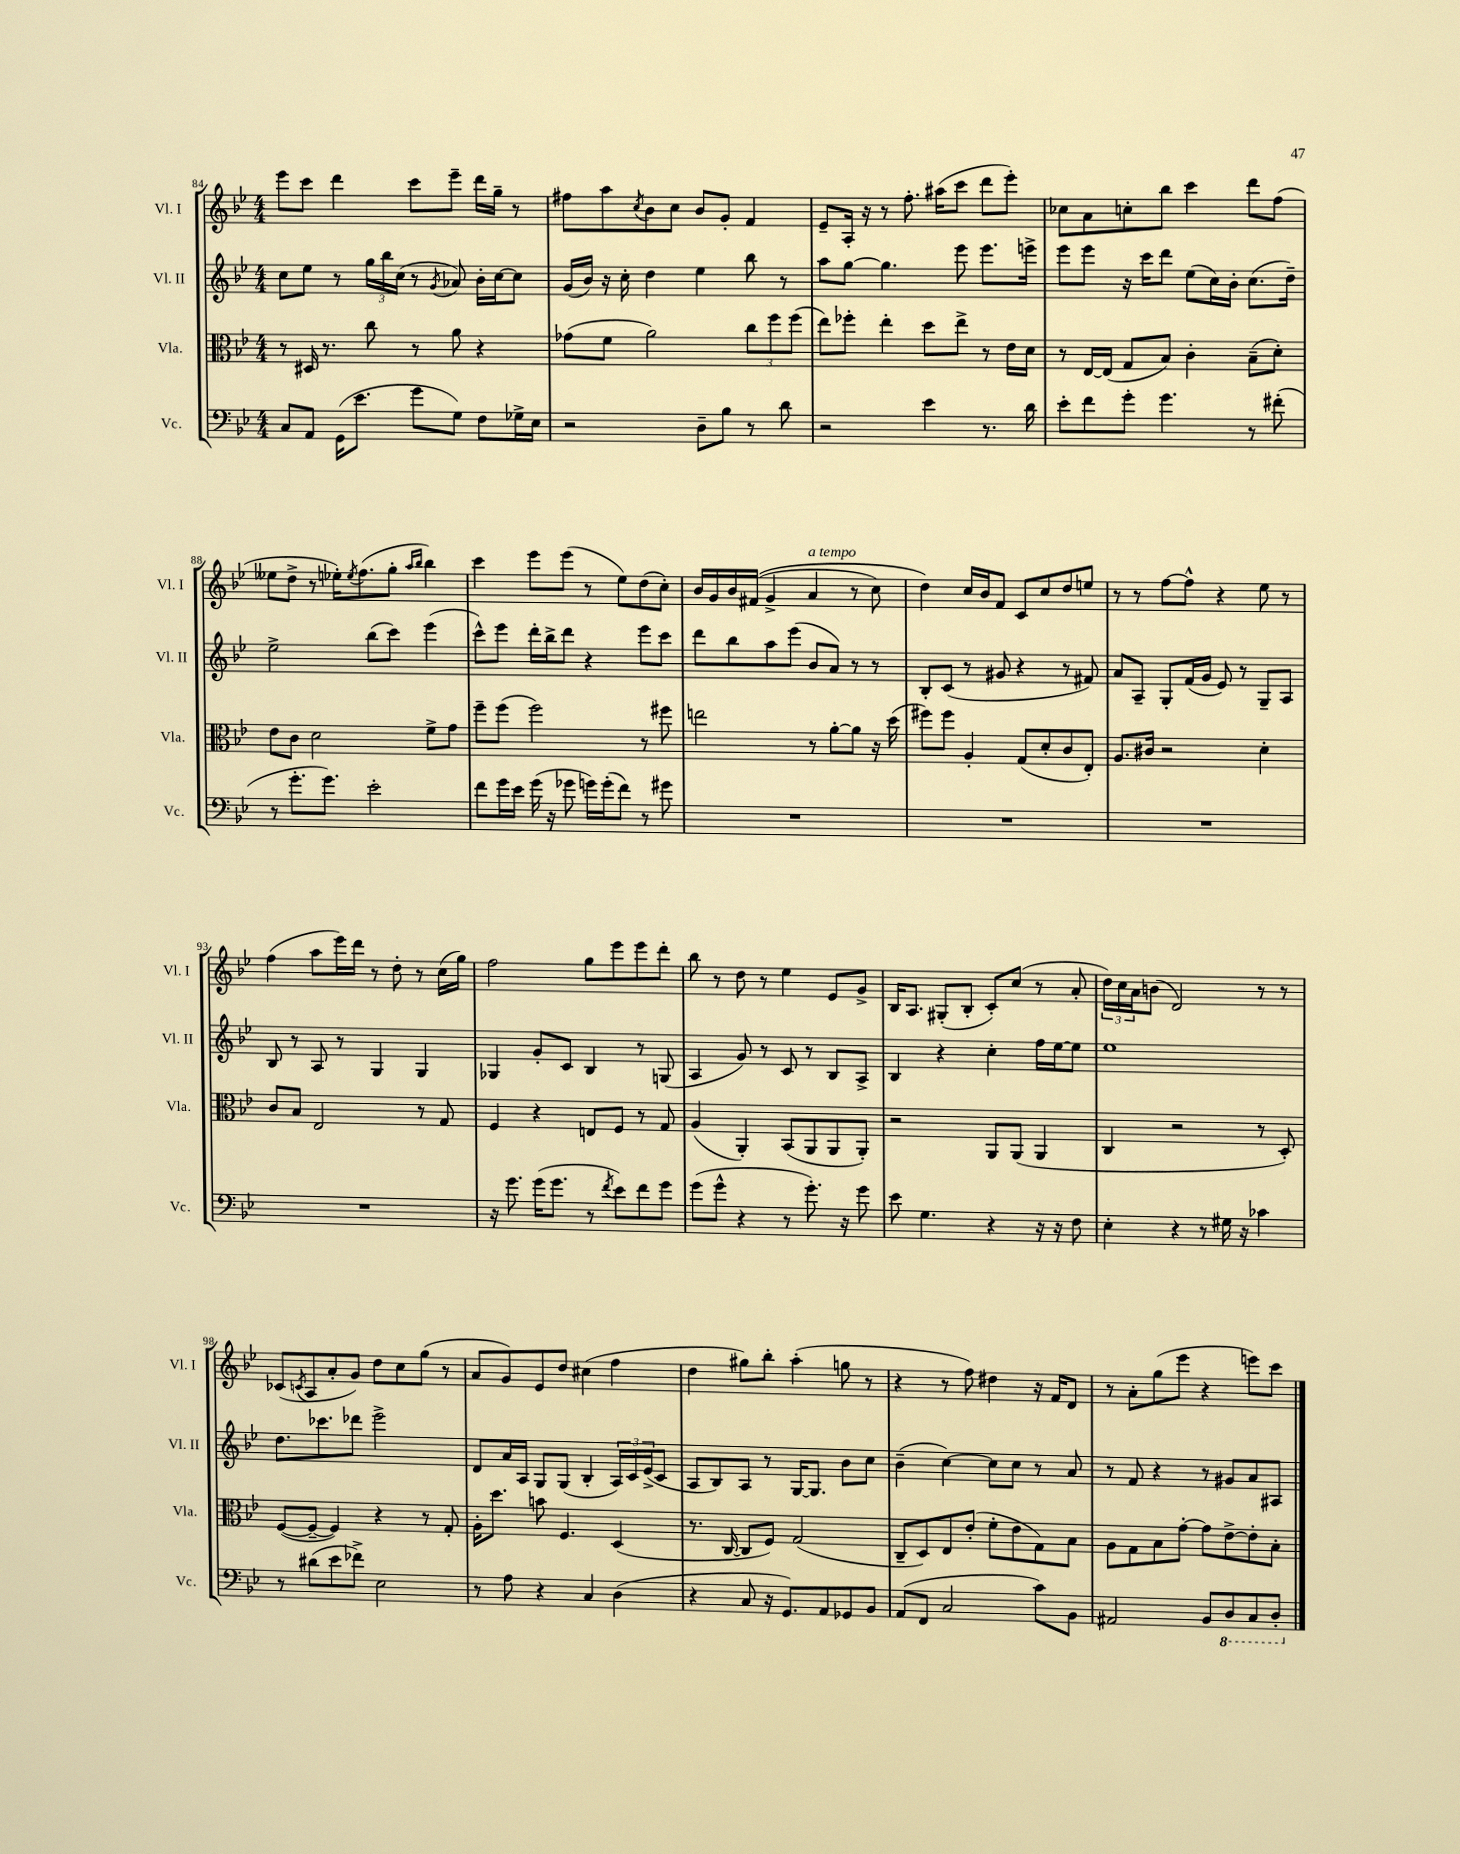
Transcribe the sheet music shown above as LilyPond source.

<<
\new StaffGroup <<
\new Staff = "s0" \with { instrumentName = "Vl. I" shortInstrumentName = "Vl. I" } {
    \clef treble \key bes \major \numericTimeSignature \time 4/4
    ees'''8 c'''8 d'''4 c'''8 ees'''8-- d'''16 g''16-- r8 |
    fis''8 a''8 \acciaccatura { c''8 } bes'8 c''8 bes'8 g'8-. f'4 |
    ees'8-- a16-. r16 r8 f''8.-. ais''16( c'''8 d'''8 ees'''8-.) |
    ces''8 a'8 c''8-. bes''8 c'''4 d'''8 f''8( |
    eeses''8 d''8-> r8 ees''16-.) \acciaccatura { ees''8 } f''8.( g''8-. \grace { a''16 bes''16 } bes''4) |
    c'''4 ees'''8 ees'''8( r8 ees''8) d''8( c''8-.) |
    bes'16 g'16 bes'16 fis'16(\( g'4-> a'4^\markup { \italic "a tempo" } r8 c''8) |
    d''4\) c''16 bes'16 f'8 c'8 c''8 d''8 e''8 |
    r8 r8 f''8~ f''8-^ r4 ees''8 r8 |
    f''4( a''8 ees'''16) d'''16 r8 d''8-. r8 c''16( g''16) |
    f''2 g''8 ees'''8 ees'''8 d'''8-. |
    bes''8 r8 d''8 r8 ees''4 ees'8 g'8-> |
    bes16 a8. gis8-.( bes8-. c'8-.) c''8( r8 a'8-. |
    \tuplet 3/2 { d''16) c''16 a'16 } b'8( d'2) r8 r8 |
    ces'8( \acciaccatura { c'8 } a8 a'8-. g'8) d''8 c''8 g''8( r8 |
    a'8 g'8) ees'8 d''8 cis''4( f''4 |
    d''4 gis''8) bes''8-. a''4-.( g''8 r8 |
    r4 r8 f''8) dis''4 r16 f'16 d'8 |
    r8 a'8-. g''8( ees'''8 r4 e'''8) c'''8 \bar "|." |
}
\new Staff = "s1" \with { instrumentName = "Vl. II" shortInstrumentName = "Vl. II" } {
    \clef treble \key bes \major \numericTimeSignature \time 4/4
    c''8 ees''8 r8 \tuplet 3/2 { g''16 bes''16 c''16( } r8 \acciaccatura { g'8 } aes'8) bes'16-. c''16~ c''8 |
    g'16( bes'16) r16 c''16-. d''4 ees''4 bes''8 r8 |
    a''8 g''8~ g''4. ees'''8 ees'''8. e'''16-> |
    ees'''8 ees'''8 r16 c'''16 d'''8 ees''8( c''16) bes'16-. c''8.( d''16--) |
    ees''2-> bes''8( c'''8) ees'''4( |
    c'''8-^) ees'''8 d'''16-. bes''16-> d'''8 r4 ees'''8 c'''8 |
    d'''8 bes''8 a''8 ees'''8( bes'8 a'8) r8 r8 |
    bes8-. c'8( r8 gis'8 r4 r8 fis'8) |
    a'8 a8-- g8-. f'16( g'16 ees'8) r8 g8-- a8 |
    bes8 r8 a8 r8 g4 g4 |
    ges4 g'8-. c'8 bes4 r8 g8( |
    a4 g'8) r8 c'8 r8 bes8 a8-> |
    bes4 r4 c''4-. f''16 ees''16~ ees''8 |
    ees''1 |
    d''8. ces'''8. des'''8 ees'''2-> |
    d'8 a'16 a16 g8 g8( bes4-. \tuplet 3/2 { a16) c'16 ees'16->( } c'8 |
    a8 bes8) a8 r8 g16~ g8. bes'8 c''8 |
    bes'4--( c''4~) c''8 c''8 r8 a'8 |
    r8 f'8 r4 r8 gis'8 a'8 ais8 \bar "|." |
}
\new Staff = "s2" \with { instrumentName = "Vla." shortInstrumentName = "Vla." } {
    \clef alto \key bes \major \numericTimeSignature \time 4/4
    r8 dis16 r8. c''8 r8 a'8 r4 |
    ges'8( f'8 a'2) \tuplet 3/2 { c''8 f''8 f''8( } |
    ees''8) fes''8-. ees''4-. d''8 ees''8-> r8 ees'16 d'16 |
    r8 ees16~ ees16( g8 bes8) c'4-. bes8--( d'8-.) |
    ees'8 c'8 d'2 f'8-> g'8 |
    f''8-- f''8( f''2) r8 fis''8 |
    e''2 r8 a'8~-. a'8 r16 d''16( |
    fis''8) fis''8 a4-. g8( d'8-. c'8 ees8-.) |
    a8. cis'16 r2 d'4-. |
    c'8 bes8 ees2 r8 g8 |
    f4 r4 e8 f8 r8 g8 |
    a4( a,4-.) bes,8( a,8 a,8 a,8-.) |
    r2 a,8 a,8( a,4 |
    c4 r2 r8 d8-.) |
    f8~( f8~-- f4) r4 r8 g8-. |
    a16-. d''8. b'8 f4. d4( |
    r8. c16~ c8 f8) g2( |
    c8-- d8) ees8 ees'8-.( f'8-. ees'8 g8) bes8 |
    a8 g8 bes8 g'8~-. g'8 ees'8~-> ees'8-. bes8-. \bar "|." |
}
\new Staff = "s3" \with { instrumentName = "Vc." shortInstrumentName = "Vc." } {
    \clef bass \key bes \major \numericTimeSignature \time 4/4
    c8 a,8 g,16( ees'8. g'8 g8) f8 ges16-> ees16 |
    r2 d8-- bes8 r8 d'8 |
    r2 ees'4 r8. d'16 |
    ees'8-. f'8 g'8-. g'4. r8 fis'8-.( |
    r8 g'8.-. g'8.) ees'2-. |
    f'8 g'16 ees'16 g'16( r16 ges'8 g'16) g'16-.( f'8) r8 gis'8 |
    R1 |
    R1 |
    R1 |
    R1 |
    r16 g'8. g'16( g'8. r8 \acciaccatura { f'8 } ees'8) f'8 g'8 |
    g'8( g'8-^ r4 r8 g'8.-.) r16 g'8 |
    ees'8 g4. r4 r16 r16 f8 |
    ees4-. r4 r8 gis16 r16 ces'4 |
    r8 dis'8( ees'8 fes'8->) ees2 |
    r8 a8 r4 c4 d4( |
    r4 c8 r16 g,8.) a,8 ges,8 bes,8 |
    a,8( f,8 c2 c'8) bes,8 |
    ais,2 bes,8 \ottava #-1 d,8 c,8 d,8-. \ottava #0 \bar "|." |
}
>>
>>
\layout { \context { \Score currentBarNumber = #84 } }
